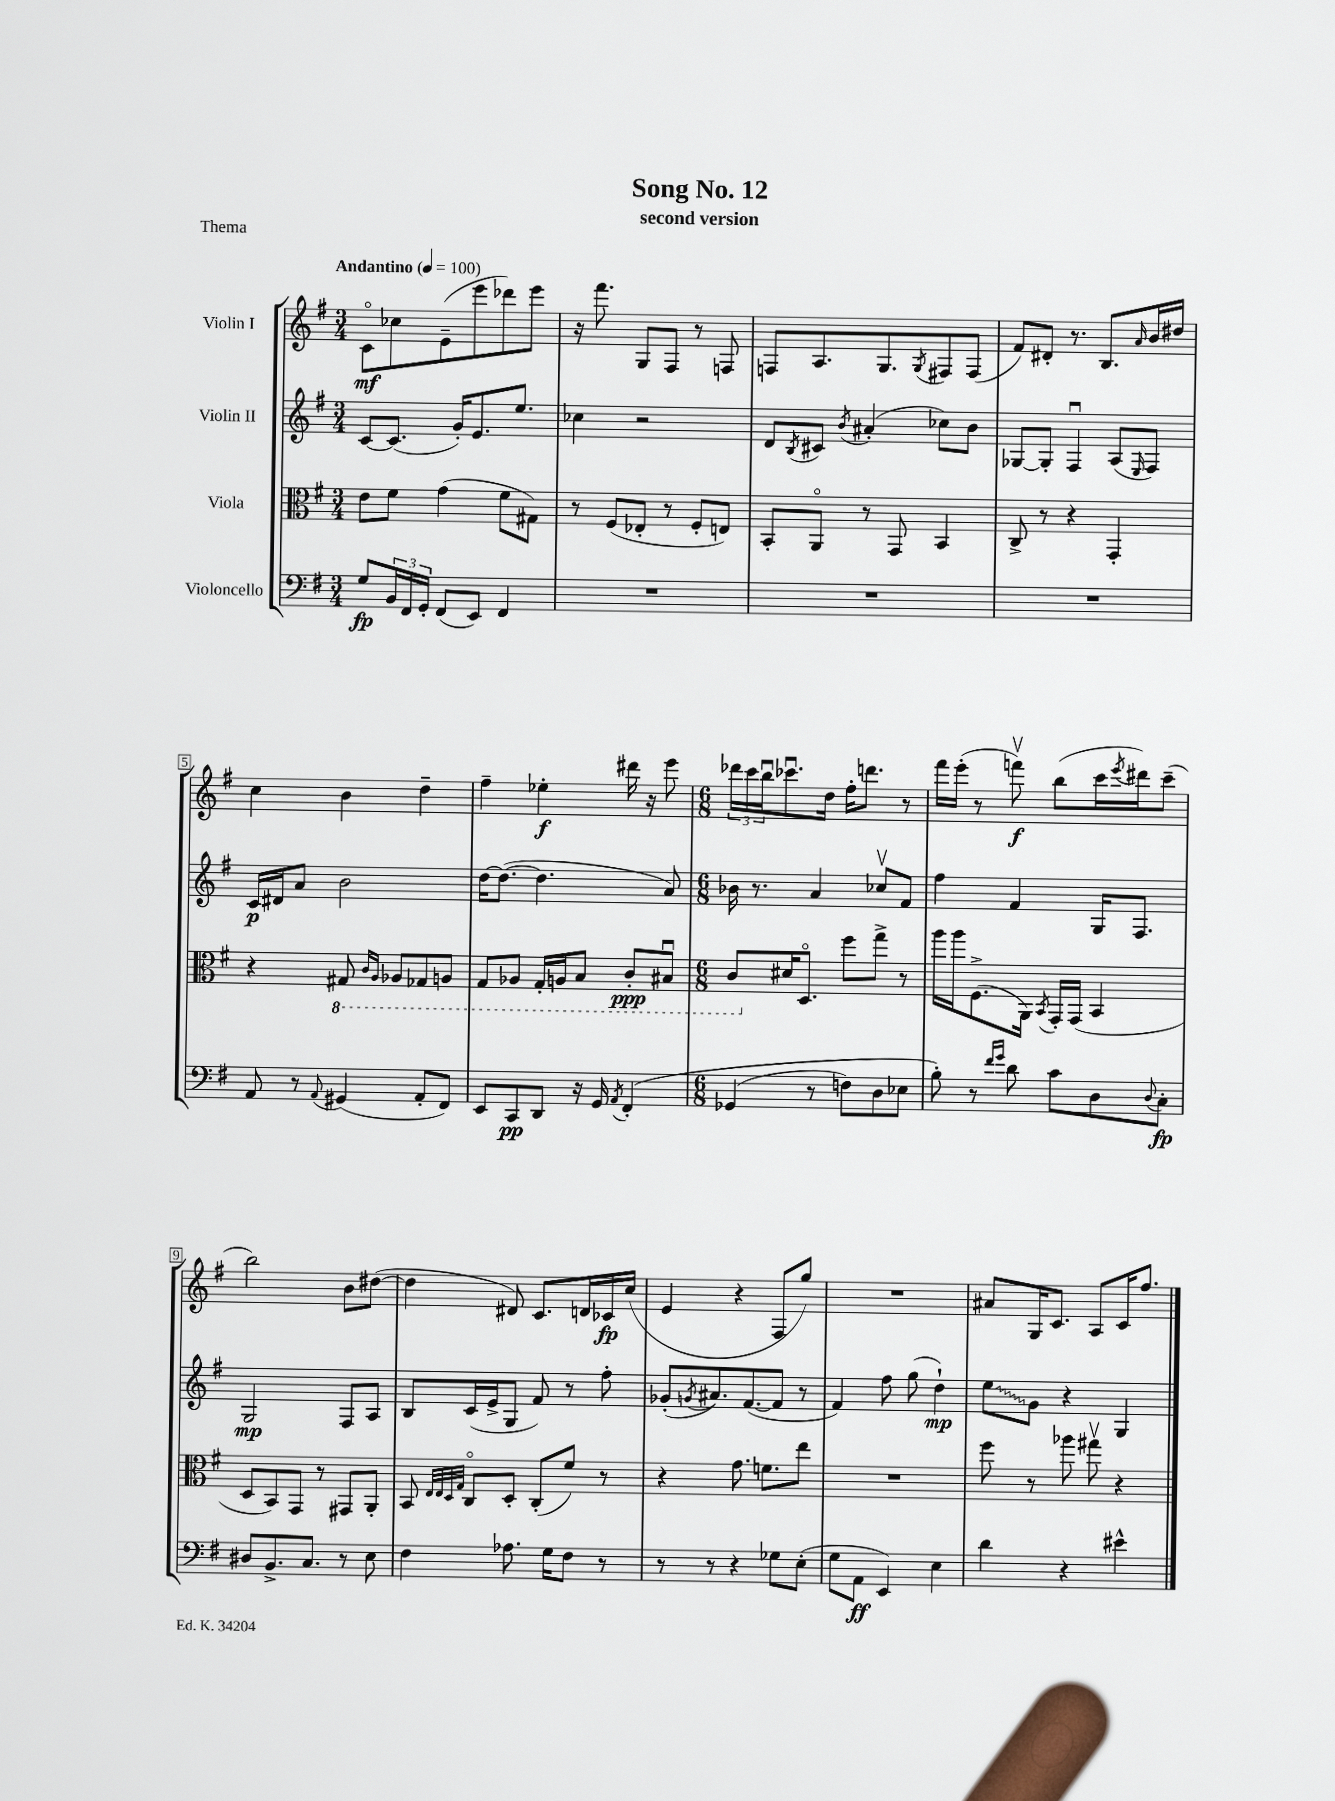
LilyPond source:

\header { title = "Song No. 12" subtitle = "second version" piece = "Thema" }
<<
\new StaffGroup <<
\new Staff = "s0" \with { instrumentName = "Violin I" } {
    \clef treble \key g \major \numericTimeSignature \time 3/4 \tempo "Andantino" 4 = 100
    c'8\flageolet\mf ces''8 e'8--( e'''8 des'''8) e'''8 |
    r16 fis'''8. g8 fis8 r8 f8 |
    f8 a8. g8. \acciaccatura { g8 } fis8 fis8( |
    fis'8) dis'8-. r8. b8. \grace { a'16 } b'16 dis''16 |
    c''4 b'4 d''4-- |
    fis''4-- ees''4-.\f dis'''16 r16 e'''8 |
    \numericTimeSignature \time 6/8 \tuplet 3/2 { des'''16 c'''16 b''16\downbow } ces'''8.\downbow d''16 fis''16-. d'''8. r8 |
    fis'''16 e'''16-.( r8 f'''8\upbow\f) b''8( c'''16 \acciaccatura { e'''8 } dis'''16) c'''8--( |
    b''2) b'8 dis''8~( |
    dis''4 dis'8) c'8. d'16 ces'16\fp c''16( |
    e'4 r4 fis8 g''8) |
    R2. |
    ais'8 g16 c'8. a8 c'16 fis''8. \bar "|." |
}
\new Staff = "s1" \with { instrumentName = "Violin II" } {
    \clef treble \key g \major \numericTimeSignature \time 3/4
    c'8~ c'8.( g'16-.) e'8. e''8. |
    ces''4 r2 |
    d'8 \acciaccatura { b8 } cis'8 \acciaccatura { b'8 } ais'4-.( ces''8) b'8 |
    ges8~ ges8-. fis4\downbow a8( \grace { e16 } fis8) |
    c'16\p dis'16 a'8 b'2 |
    d''16~ d''8.~( d''4. a'8) |
    \numericTimeSignature \time 6/8 bes'16 r8. a'4 ces''8\upbow fis'8 |
    fis''4 fis'4 g16 fis8. |
    g2\mp fis8 a8 |
    b8 c'16( e'16-> g8 fis'8) r8 fis''8-. |
    ges'8-.( \acciaccatura { g'8 } ais'8.) fis'8.~( fis'8 r8 |
    fis'4) fis''8 g''8( d''4-!\mp) |
    \once \override Glissando.style = #'zigzag e''8\glissando g'8 r4 g4 \bar "|." |
}
\new Staff = "s2" \with { instrumentName = "Viola" } {
    \clef alto \key g \major \numericTimeSignature \time 3/4
    e'8 fis'8 g'4( fis'8 gis8) |
    r8 fis8( ees8-. r8 fis8-. e8) |
    b,8-. a,8\flageolet r8 g,8 b,4 |
    c8-> r8 r4 g,4-. |
    r4 \ottava #-1 gis,8 \grace { c16 a,16 } aes,8 ges,8 a,8 |
    g,8 aes,8 g,16-. a,16 b,8 c8-.\ppp bis,8\downbow |
    \numericTimeSignature \time 6/8 c8 \ottava #0 dis'16 d8.\flageolet fis''8 g''8-> r8 |
    a''16 a''16 fis8.->( a,16) \acciaccatura { b,8 } g,16-. g,16( b,4 |
    d8 b,8) g,8 r8 gis,8 a,8-. |
    b,8 \grace { e32 e32 d32 g32 } c8\flageolet d8-. c8-.( fis'8) r8 |
    r4 g'8. f'8. e''8 |
    R2. |
    fis''8 r8 aes''8 gis''8\upbow r4 \bar "|." |
}
\new Staff = "s3" \with { instrumentName = "Violoncello" } {
    \clef bass \key g \major \numericTimeSignature \time 3/4
    g8\fp \tuplet 3/2 { b,16 fis,16 g,16-. } fis,8( e,8) fis,4 |
    R2. |
    R2. |
    R2. |
    a,8 r8 \appoggiatura { a,8 } gis,4( a,8-. fis,8) |
    e,8 c,8\pp d,8 r16 g,16 \acciaccatura { a,8 } fis,4-.\( |
    \numericTimeSignature \time 6/8 ges,4( r8 f8) d8 ees8 |
    b8-.\) r8 \grace { fis'16 g'16 } d'8 c'8 d8 \appoggiatura { d8 } c8-.\fp |
    dis8 b,8.-> c8. r8 e8 |
    fis4 aes8. g16 fis8 r8 |
    r8 r8 r4 ges8 e8-.( |
    g8 a,8\ff e,4) e4 |
    d'4 r4 eis'4-^ \bar "|." |
}
>>
>>
\layout { \context { \Score \override BarNumber.stencil = #(make-stencil-boxer 0.1 0.3 ly:text-interface::print) } }
